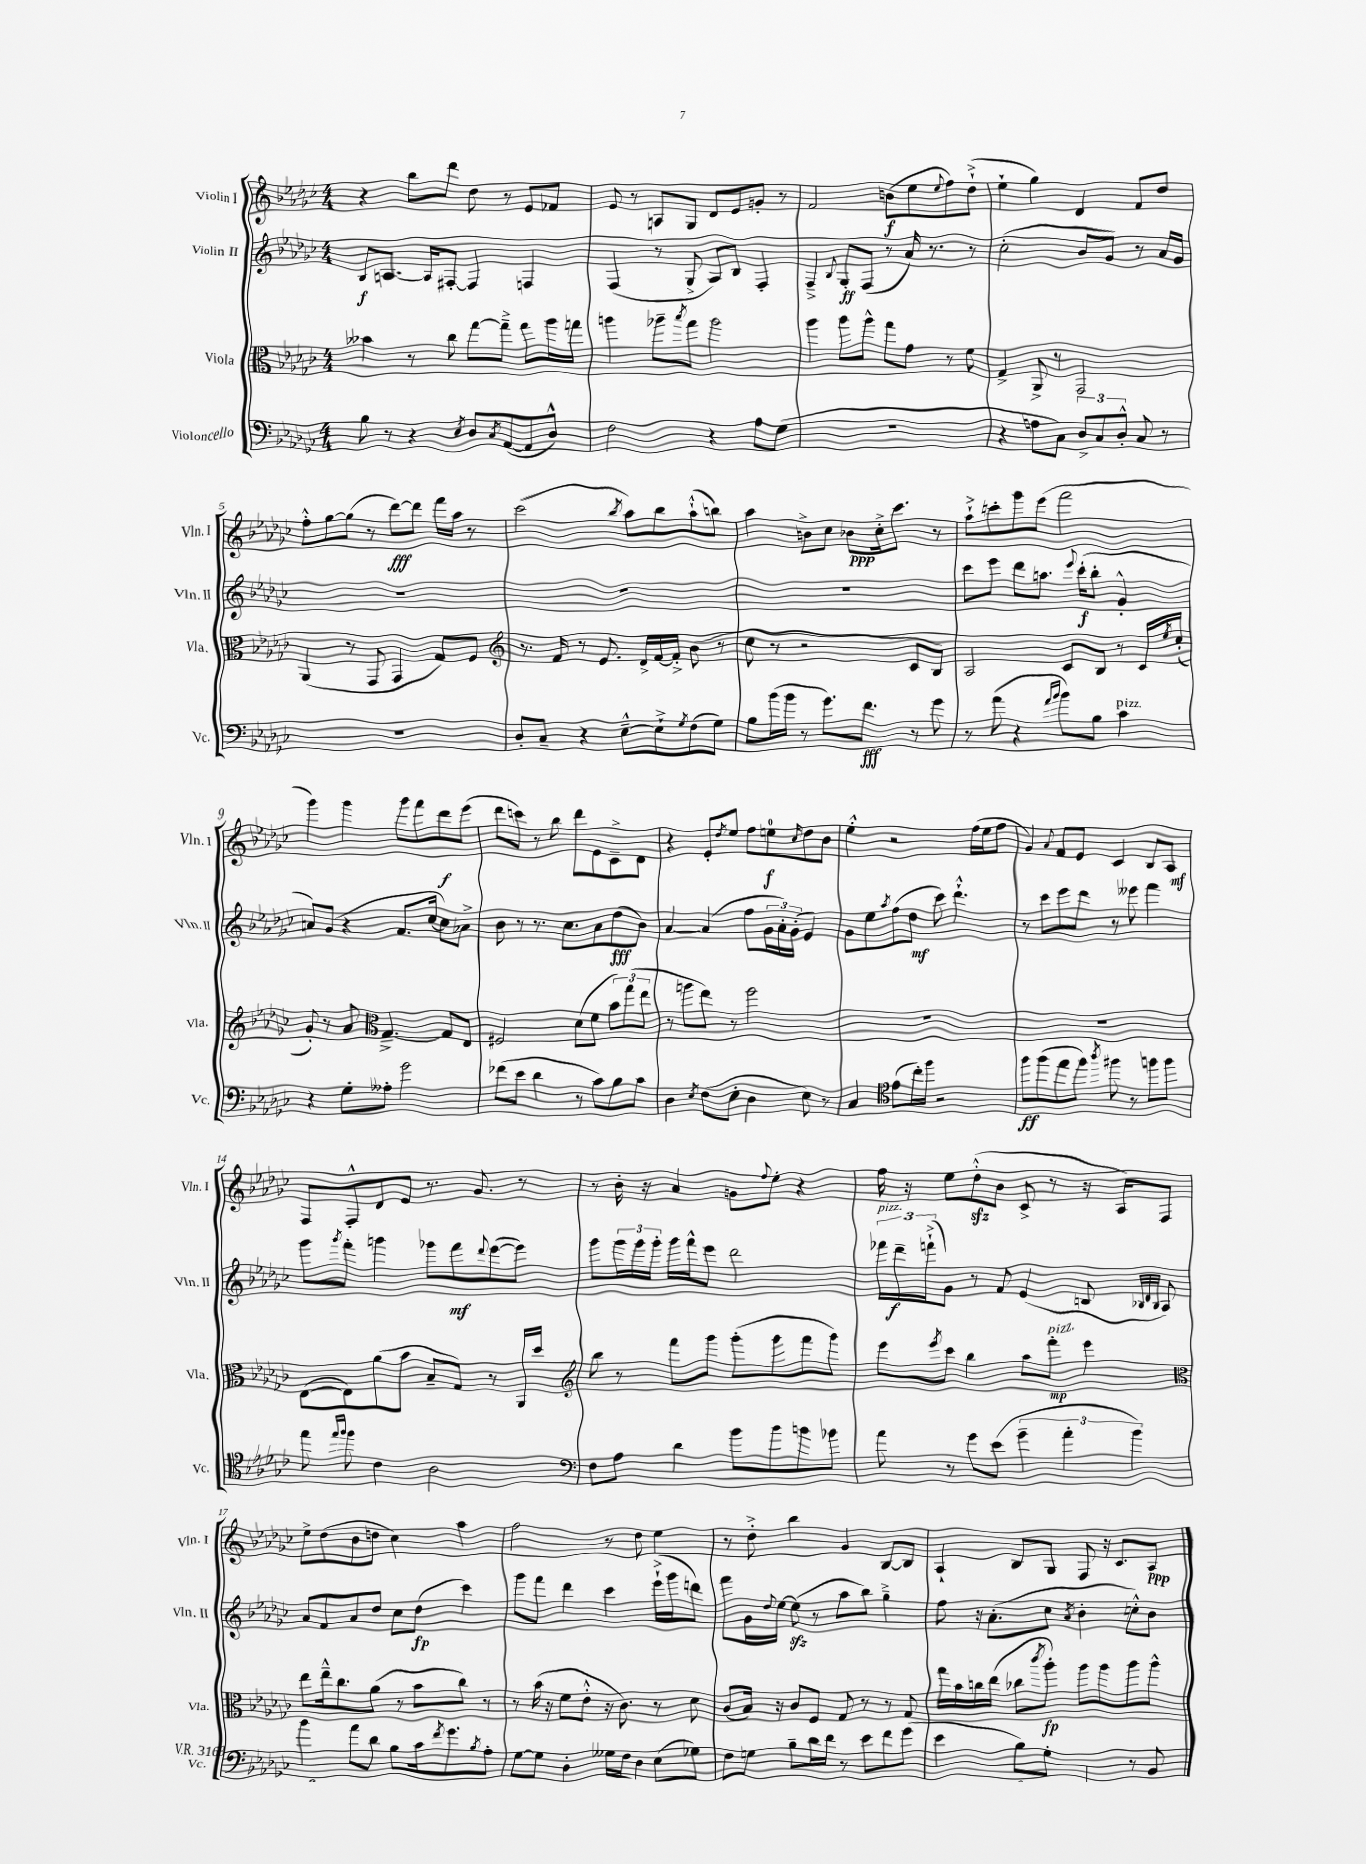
<<
\new StaffGroup <<
\new Staff = "s0" \with { instrumentName = "Violin I" shortInstrumentName = "Vln. I" } {
    \clef treble \key ges \major \numericTimeSignature \time 4/4
    r4 bes''8 des'''8 des''8 r8 ees'8 fes'8 |
    ees'8 r8 a8 ges8 des'8 ees'8 g'8-. r8 |
    f'2 b'8\f( ees''8 \appoggiatura { ees''8 } f''8) des''8-!->( |
    ees''4-! ges''4) des'4 f'8 des''8 |
    f''8-.-^ ges''8~ ges''8( r8 des'''8~\fff) des'''8 f'''16 aes''16 r8 |
    ces'''2( \acciaccatura { bes''8 } aes''8) bes''8 aes''8-!-^( b''8) |
    aes''4 b'8-> ces''8 bes'8\ppp ces''16-.-> ces'''8. r8 |
    aes''8-!-> c'''8-. ges'''8 ees'''8( f'''2 |
    ges'''4) ges'''4 ges'''8 f'''8 des'''8\f ees'''8( |
    des'''8 c'''8) r8 bes''8 des'''8 ees'8 ces'8---> des'8 |
    r4 ees'8-. \acciaccatura { des''8 } ees''8 f''8 e''8-0\f \grace { ces''16 } des''8 bes'8 |
    ees''4-.-^ r2 f''16( ees''16 f''8 |
    ges'4) \appoggiatura { aes'8 } f'8 ees'8 ces'4 bes8 aes8\mf |
    f8 f8-.-^ des'8 ees'8 r8. ges'8. r8 |
    r8 bes'16-. r16 aes'4 g'8 \appoggiatura { f''8 } ees''8-. r4 |
    f''16 r16 ees''8 des''8-.-^\sfz( bes'8 ces'8-> r8 r16 aes16) f8 |
    ees''8-> des''8( bes'8 d''8 ces''4) aes''4 |
    f''2 r8 des''8 ees''4 |
    r8 des''8-.-> bes''4 ges'4 bes8~ bes8 |
    aes4-! bes8 ges8 f8 r16 ces'8. aes8\ppp \bar "|." |
}
\new Staff = "s1" \with { instrumentName = "Violin II" shortInstrumentName = "Vln. II" } {
    \clef treble \key ges \major \numericTimeSignature \time 4/4
    bes8\f a8.~ a16 fis8~-. fis4 f4 |
    f4( r8 ges8-> aes8) bes8 f4-. |
    f4---> \appoggiatura { bes8 } ges8-.\ff f8( r8 aes'16) r8. r8 |
    ces''2-.( bes'8 ges'8) r8 aes'16 ges'16 |
    R1 |
    R1 |
    R1 |
    ces'''8 ees'''8 des'''8 a''8. \appoggiatura { ees'''8 } ces'''16-.\f( bes''8-. ges'4-.-^ |
    a'8) ges'8( r4 f'8. ces''16~ ces''8) aes'8-> |
    bes'8 r8 r8. ces''8. aes'8 des''8\fff( bes'8) |
    aes'4~ aes'4( f''8 \tuplet 3/2 { ges'16 aes'16-.) ges'16-.( } ees'4) |
    ges'8 ees''8 \acciaccatura { aes''8 } f''8( des''8\mf ces'''8) des'''4.-!-^ |
    r8 ces'''8 ees'''8 des'''8 r8 eeses'''8 f'''4 |
    ges'''8 \acciaccatura { ges'''8 } f'''8-. g'''4 ges'''8 f'''8\mf \appoggiatura { des'''8 } ees'''8~( ees'''8) |
    ges'''8 \tuplet 3/2 { ges'''16 ges'''16 ges'''16-. } ges'''16 f'''16-^ ees'''8 des'''2 |
    \tuplet 3/2 { fes'''16^\markup { \italic "pizz." } des'''16--\f f'''16-!->( } ges'8) r8 f'8 ees'4( b8 \grace { bes32 des'32 bes32 } aes8) |
    aes'8 f'8 aes'8 des''8 ces''8 des''8\fp( ces'''4) |
    ges'''8 f'''8 des'''4 ces'''4 ees'''16-!->( ges'''16 d'''8) |
    f'''8 ges'16 \appoggiatura { des''8 } ees''16~ ees''8\sfz( r8 aes''8 bes''8) ges''4---> |
    f''8 r16 aes'8.-.( ces''8 \acciaccatura { aes'8 } bes'4-. c''8-.-^) bes'8 \bar "|." |
}
\new Staff = "s2" \with { instrumentName = "Viola" shortInstrumentName = "Vla." } {
    \clef alto \key ges \major \numericTimeSignature \time 4/4
    beses'4 r8 ces''8 ges''8~ ges''8---> ges''8 aes''16 g''16 |
    a''4 aes''8-- \acciaccatura { bes''8 } ges''8 aes''2 |
    aes''4 aes''8 aes''8-^ ges''8 ges'8 r8 f'8 |
    ges4-> aes,8-> r8 ges,2 |
    aes,4( r8 ges,8 ges,4 ges8) f8 |
    \clef treble r8. f'16 r8 ees'8. des'16-> f'16~ f'16-.-> bes'8( r8 |
    ces''8 r8 r2 ces'8 bes8) |
    aes2 ces'8 bes8 r8 ces'16 \acciaccatura { ees''8 } ces''16-.( |
    ges'8-.) r8 aes'8 \clef alto ges4.~---> ges8 ees8 |
    fis2 des'8( f'8 \tuplet 3/2 { bes'8) ges''8( ees''8 } |
    r8 a''8 ees''8) r8 f''2 |
    R1 |
    R1 |
    ees8~( ees8) aes'8( bes'8 bes8-- ges8) r8 aes,16 des''16 |
    \clef treble bes''8 r8 f'''8 ges'''8 ges'''8-.( ges'''8 f'''8 ges'''8) |
    ees'''8 \acciaccatura { ees'''8 } ces'''8 bes''4 aes''8 f'''8-.\mp^\markup { \italic "pizz." } ees'''4 |
    \clef alto ees''8 ees''16---^ ces''8. aes'8( r8 bes'8 ces''8) r8 |
    r8 bes'16( r16 f'8 ees'8-.-^ r16 ces'8.) r8 des'8 |
    ces'8( bes16) r16 ces'8 f8 ges8 r8 r8 ges8 |
    ges''16 bes'16 c''16 ees''16( ces''8 \acciaccatura { ces'''8 } aes''8-.\fp) aes''8 aes''8 aes''8 aes''8-^ \bar "|." |
}
\new Staff = "s3" \with { instrumentName = "Violoncello" shortInstrumentName = "Vc." } {
    \clef bass \key ges \major \numericTimeSignature \time 4/4
    bes8 r8 r4 \acciaccatura { ees8 } des8 \acciaccatura { ces8 } aes,8~( aes,8 des8-^) |
    f2 r4 aes8 ges8( |
    R1 |
    r4 a8 ces8) \tuplet 3/2 { des8-> ces8 des8-.-^ } ces8 r8 |
    R1 |
    des8-. ces8-- r4 ees8~---^ ees8-!-> \acciaccatura { ges8 } f8( ges8) |
    bes8 bes'16( bes'16 r8 ges'8.) f'8.\fff r8 ges'8 |
    r8 aes'8( r4 \grace { aes'16 bes'16 } bes'8) bes8 ces'4^\markup { \italic "pizz." } |
    r4 ges8-. aeses8-. ges'2 |
    fes'8( ees'8 des'4 r8 ces'8) bes8 ces'8 |
    des4 \acciaccatura { ees8 } f8( ees8-. des4 ees8) r8 |
    ces4 \clef tenor ees'8( ces''16-.) f''16 r2 |
    f''8\ff f''8( ees''8 f''8) \acciaccatura { aes''8 } fis''8 r8 f''8 f''8 |
    ees''8 \grace { ees''16 f''16 } f''8 ces'4 aes2 |
    \clef bass f8 aes8 des'4 bes'8 bes'8 b'8 bes'8 |
    aes'8 r8 ges'8 ees'8( \tuplet 3/2 { ges'4-- aes'4-. bes'4) } |
    bes'4\sfz aes'8 des'8 bes8 ces'16 \acciaccatura { f'8 } ges'8. \acciaccatura { bes8 } aes8-. |
    ges8~ ges8 des4-. geses16 f16 des8 ees8( ges8) |
    f8 g8 bes8-- des'16 f'16 r8 ees'8 f'8 ges'8( |
    ees'4 bes8\f) ges8-. des,4 r8 bes,8 \bar "|." |
}
>>
>>
